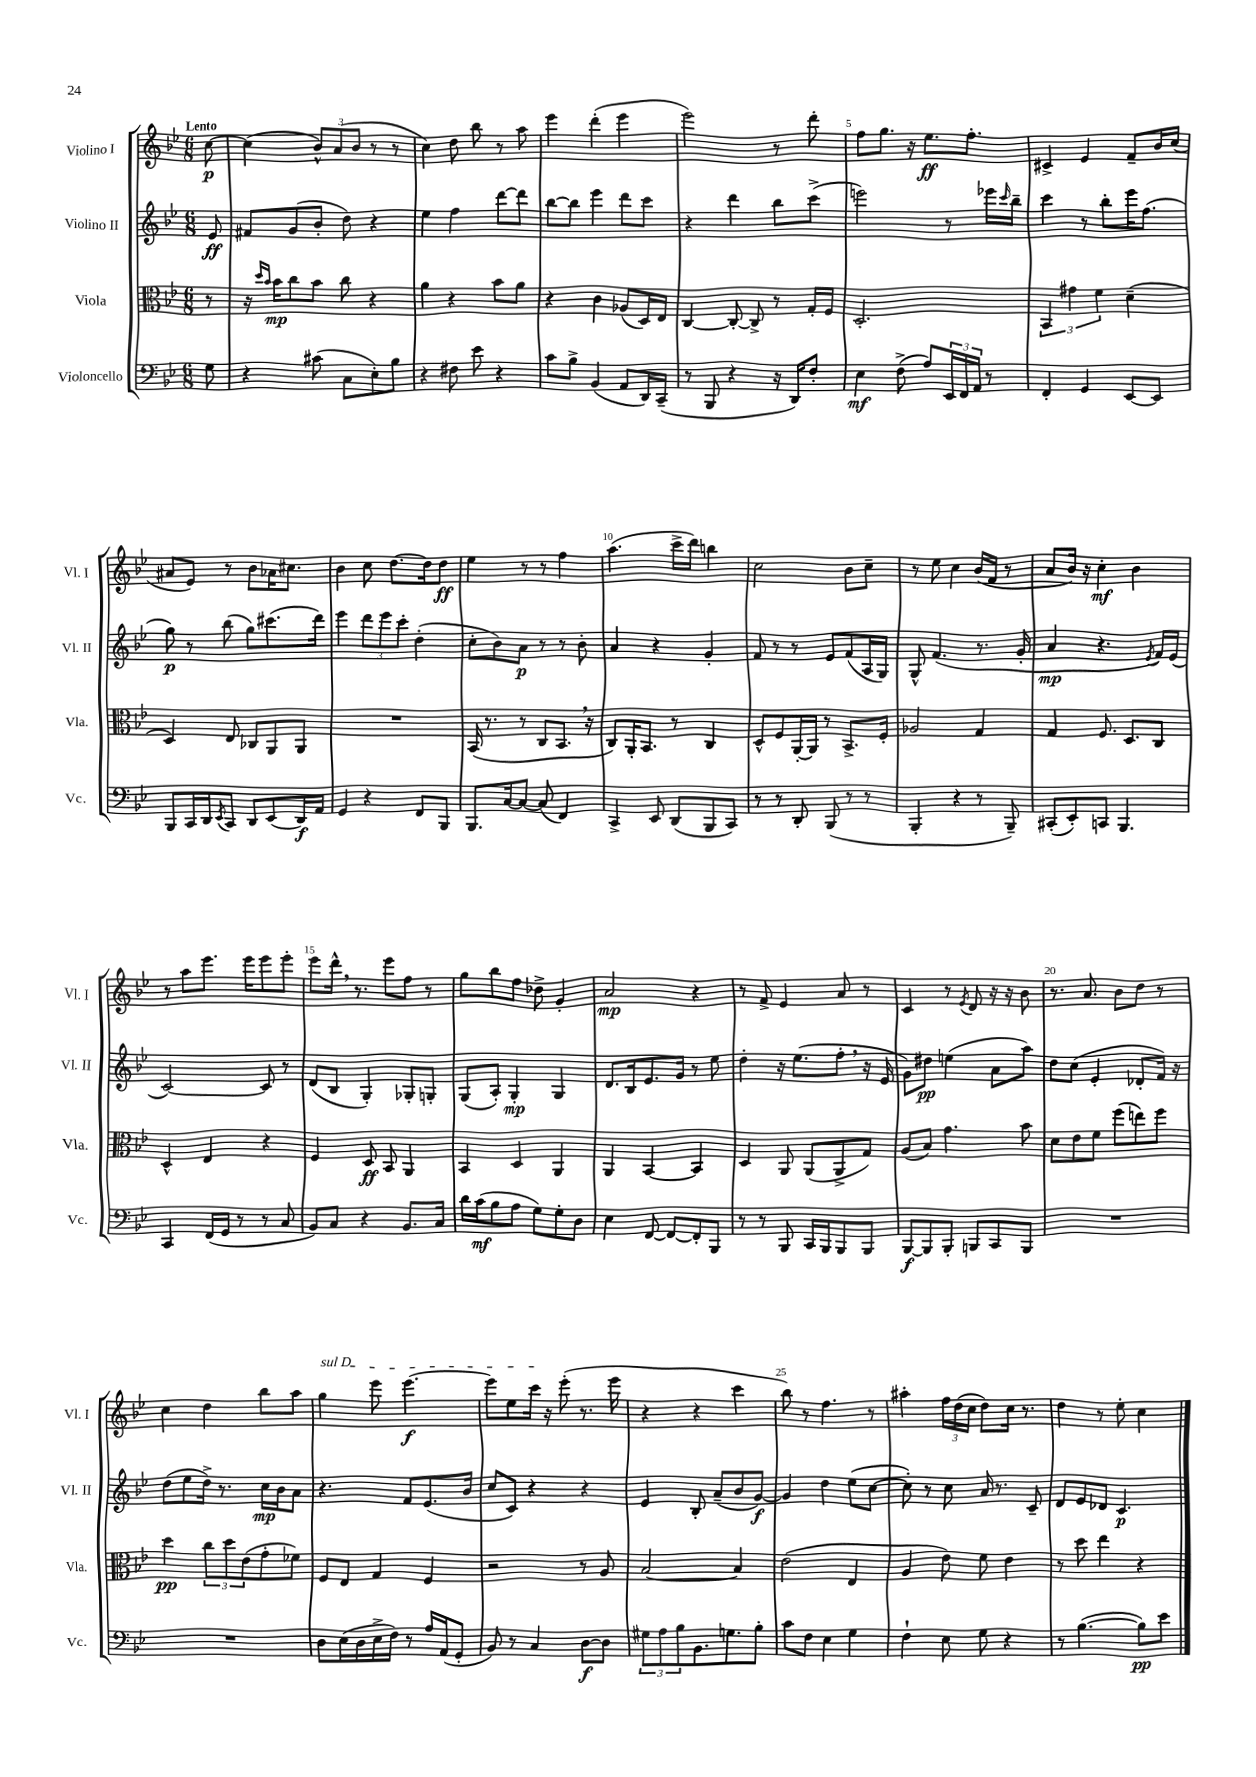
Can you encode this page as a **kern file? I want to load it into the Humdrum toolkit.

**kern	**kern	**kern	**kern
*staff4	*staff3	*staff2	*staff1
*clefF4	*clefC3	*clefG2	*clefG2
*k[b-e-]	*k[b-e-]	*k[b-e-]	*k[b-e-]
*M6/8	*M6/8	*M6/8	*M6/8
8G	8r	8e-	[8cc
=	=	=	=
4r	16r	8f#	(4cc]
.	16qqdd	.	.
.	16qqb-	.	.
.	16b-	.	.
.	8cc	(8g	.
(8c#	8b-	8b-'	12b-^^)
.	.	.	(12a
8C	8cc	8dd)	.
.	.	.	12b-
8E-')	4r	4r	8r
8B-	.	.	8r
=	=	=	=
4r	4a	4ee-	4cc)
8F#	4r	4ff	8dd
8e-	.	.	8bb-
4r	8b-	[8ddd	8r
.	8a	8ddd]	8aa
=	=	=	=
8c	4r	[8bb-	4eee-
8B-^	.	8bb-]	.
(4BB-	4c	4eee-	(4ddd'
8AA	(8A-	8ddd	4eee-
16DD)	16D)	8ccc	.
(16CC~	16E-	.	.
=	=	=	=
8r	[4C	4r	2eee-)
8BBB-	.	.	.
4r	8C'_	4ddd	.
.	8C^]	.	.
16r	8r	8bb-	8r
16DD)	.	.	.
8F'	16G'	(8ccc^	8ddd'
.	16F	.	.
=	=	=	=
4E-	2.D'	2eee)	8ff
.	.	.	8.gg
(8F^	.	.	.
.	.	.	16r
8A)	.	.	8.ee-
24EE-	.	8r	.
24FF	.	.	.
.	.	.	8.ff'
24AA	.	.	.
8r	.	16eee-	.
.	.	16qqccc	.
.	.	16bb-~	.
=	=	=	=
4FF'	6BB-	4ccc	4c#^
.	6g#	.	.
4GG	.	8r	4e-
.	6f	.	.
.	.	8bb-'	.
[8EE-	(4d~	16eee-	8f~
.	.	(8.ff	.
8EE-]	.	.	16b-
.	.	.	(16cc
=	=	=	=
8BBB-	4D)	8gg)	8a#
16CC	.	8r	8e-)
16DD	.	.	.
8qEE-	.	.	.
8CC	8E-	(8bb-	8r
8DD	8C-	8gg)	8b-
(8EE-	8AA	(8.ccc#	16a-
.	.	.	8.cc#
16DD)	8AA	.	.
16AA	.	16ddd)	.
=	=	=	=
4GG	2.r	4eee-	4b-
4r	.	12ddd	8cc
.	.	12eee-	.
.	.	.	[8.dd
.	.	12ccc'	.
8FF	.	(4dd'	.
.	.	.	16dd]
8BBB-	.	.	8dd
=	=	=	=
8.BBB-	(16BB-	8cc'	4ee-
.	8.r	.	.
.	.	8b-)	.
[16C	.	.	.
8C_	8r	8a	8r
(8C]	8C	8r	8r
4FF)	8.BB-	8r	4ff
.	.	8b-'	.
.	16r	.	.
=	=	=	=
4CC^	8C)	4a	(4.aa
.	16AA'	.	.
.	8.BB-	.	.
8EE-	.	4r	.
(8DD	8r	.	16ccc^
.	.	.	16ddd)
8BBB-	4C	4g'	4bb
8CC)	.	.	.
=	=	=	=
8r	8D^^	8f	2cc
8r	8F	8r	.
8DD'	[16AA'	8r	.
.	16AA]	.	.
(8BBB-	8r	8e-	.
8r	8.BB-^	(8f	8b-
8r	.	16A	8cc~
.	16F'	16G)	.
=	=	=	=
4BBB-'	2A-	8G^^	8r
.	.	(4.f	8ee-
4r	.	.	4cc
8r	4G	8.r	(16b-
.	.	.	16f
8BBB-~)	.	.	8r
.	.	16g'	.
=	=	=	=
(8CC#'	4G	4a	8a
8EE-')	.	.	16b-)
.	.	.	16r
8CC	8.F	4.r	4cc'
4.BBB-	.	.	.
.	8.D	.	.
.	.	.	4b-
.	.	8qe-	.
.	8C	16f)	.
.	.	(16e-	.
=	=	=	=
4CC	4D^^	[2c)	8r
.	.	.	8aa
(16FF	4E-	.	8.eee-
16GG	.	.	.
8r	.	.	.
.	.	.	16eee-
8r	4r	8c]	8eee-
8C	.	8r	8eee-'
=	=	=	=
8BB-)	4F	(8d	8eee-
8C	.	8B-	16ddd^^
.	.	.	8.r
4r	8D	4G')	.
.	8BB-	.	8eee-
8.BB-	4AA	8G-'	8ff
.	.	8G'	8r
16C	.	.	.
=	=	=	=
16d	4BB-	(8G	8gg
(16c	.	.	.
8B-	.	8A')	8bb-
8A	4D	4G'	8ff
8G)	.	.	8dd-^
8G'	4AA	4G	4g'
8D	.	.	.
=	=	=	=
4E-	4AA	8.d	2a
.	.	16B-	.
[8FF	[4BB-	8.e-	.
8FF_	.	.	.
.	.	16g	.
8FF']	4BB-]	8r	4r
8BBB-	.	8ee-	.
=	=	=	=
8r	4D	4dd'	8r
8r	.	.	8f^
8BBB-	8AA	16r	4e-
.	.	(8.ee-	.
16CC	(8AA	.	.
16BBB-	.	.	.
8BBB-	8AA^	8ff'	8a
8BBB-	8G)	16r	8r
.	.	16e-	.
=	=	=	=
[8BBB-	(8A	8g)	4c
8BBB-]	8B-)	8dd#	.
8BBB-'	4.g	(4ee	8r
.	.	.	8qe-
8BBB	.	.	8d
8CC	.	8a	16r
.	.	.	16r
8BBB	8b-	8aa)	8b-
=	=	=	=
2.r	8d	8dd	8.r
.	8e-	(8cc	.
.	.	.	8.a
.	8f	4e-'	.
.	(8ff	.	8b-
.	8ee)	8d-'	8dd
.	8ff	16f)	8r
.	.	16r	.
=	=	=	=
2.r	4dd	(8dd	4cc
.	.	8ee-	.
.	12cc	16dd^)	4dd
.	.	8.r	.
.	12dd	.	.
.	(12e-	.	.
.	8g'	16cc	8bb-
.	.	16b-	.
.	8f-)	8a	8aa
=	=	=	=
8D	8F	4.r	4gg
(16E-	8E-	.	.
16D	.	.	.
16E-^	4G	.	8eee-
16F)	.	.	.
8r	.	8f	[4.eee-
16A	4F	(8.e-	.
(16AA	.	.	.
8GG'	.	.	.
.	.	16b-	.
=	=	=	=
8BB-)	2r	8cc	8eee-]
8r	.	8c)	8ee-
4C	.	4r	16ccc
.	.	.	16r
.	.	.	(8eee-'
[8D	8r	4r	8.r
8D]	8A	.	.
.	.	.	16eee-
=	=	=	=
12G#	[2B-	4e-	4r
12A	.	.	.
12B-	.	.	.
8.BB-	.	8B-'	4r
.	.	(8a~	.
8.G	.	.	.
.	4B-]	8b-	4ccc
8B-'	.	[8g)	.
=	=	=	=
8c	(2e-	4g]	8bb-)
8F	.	.	8r
4E-	.	4dd	4.ff
4G	4E-	(8ee-	.
.	.	[8cc	8r
=	=	=	=
4F`	4A	8cc'])	4aa#'
.	.	8r	.
8E-	8e-)	8cc	24ff
.	.	.	(24dd
.	.	.	24cc
8G	8f	16a	8dd)
.	.	8.r	.
4r	4e-	.	16cc
.	.	.	8.r
.	.	8c~	.
=	=	=	=
8r	8r	8d	4dd
([4.B-	8dd	8e-	.
.	4ee-	8d-	8r
.	.	4.c	8ee-'
8B-])	4r	.	4cc
8e-	.	.	.
==	==	==	==
*-	*-	*-	*-
